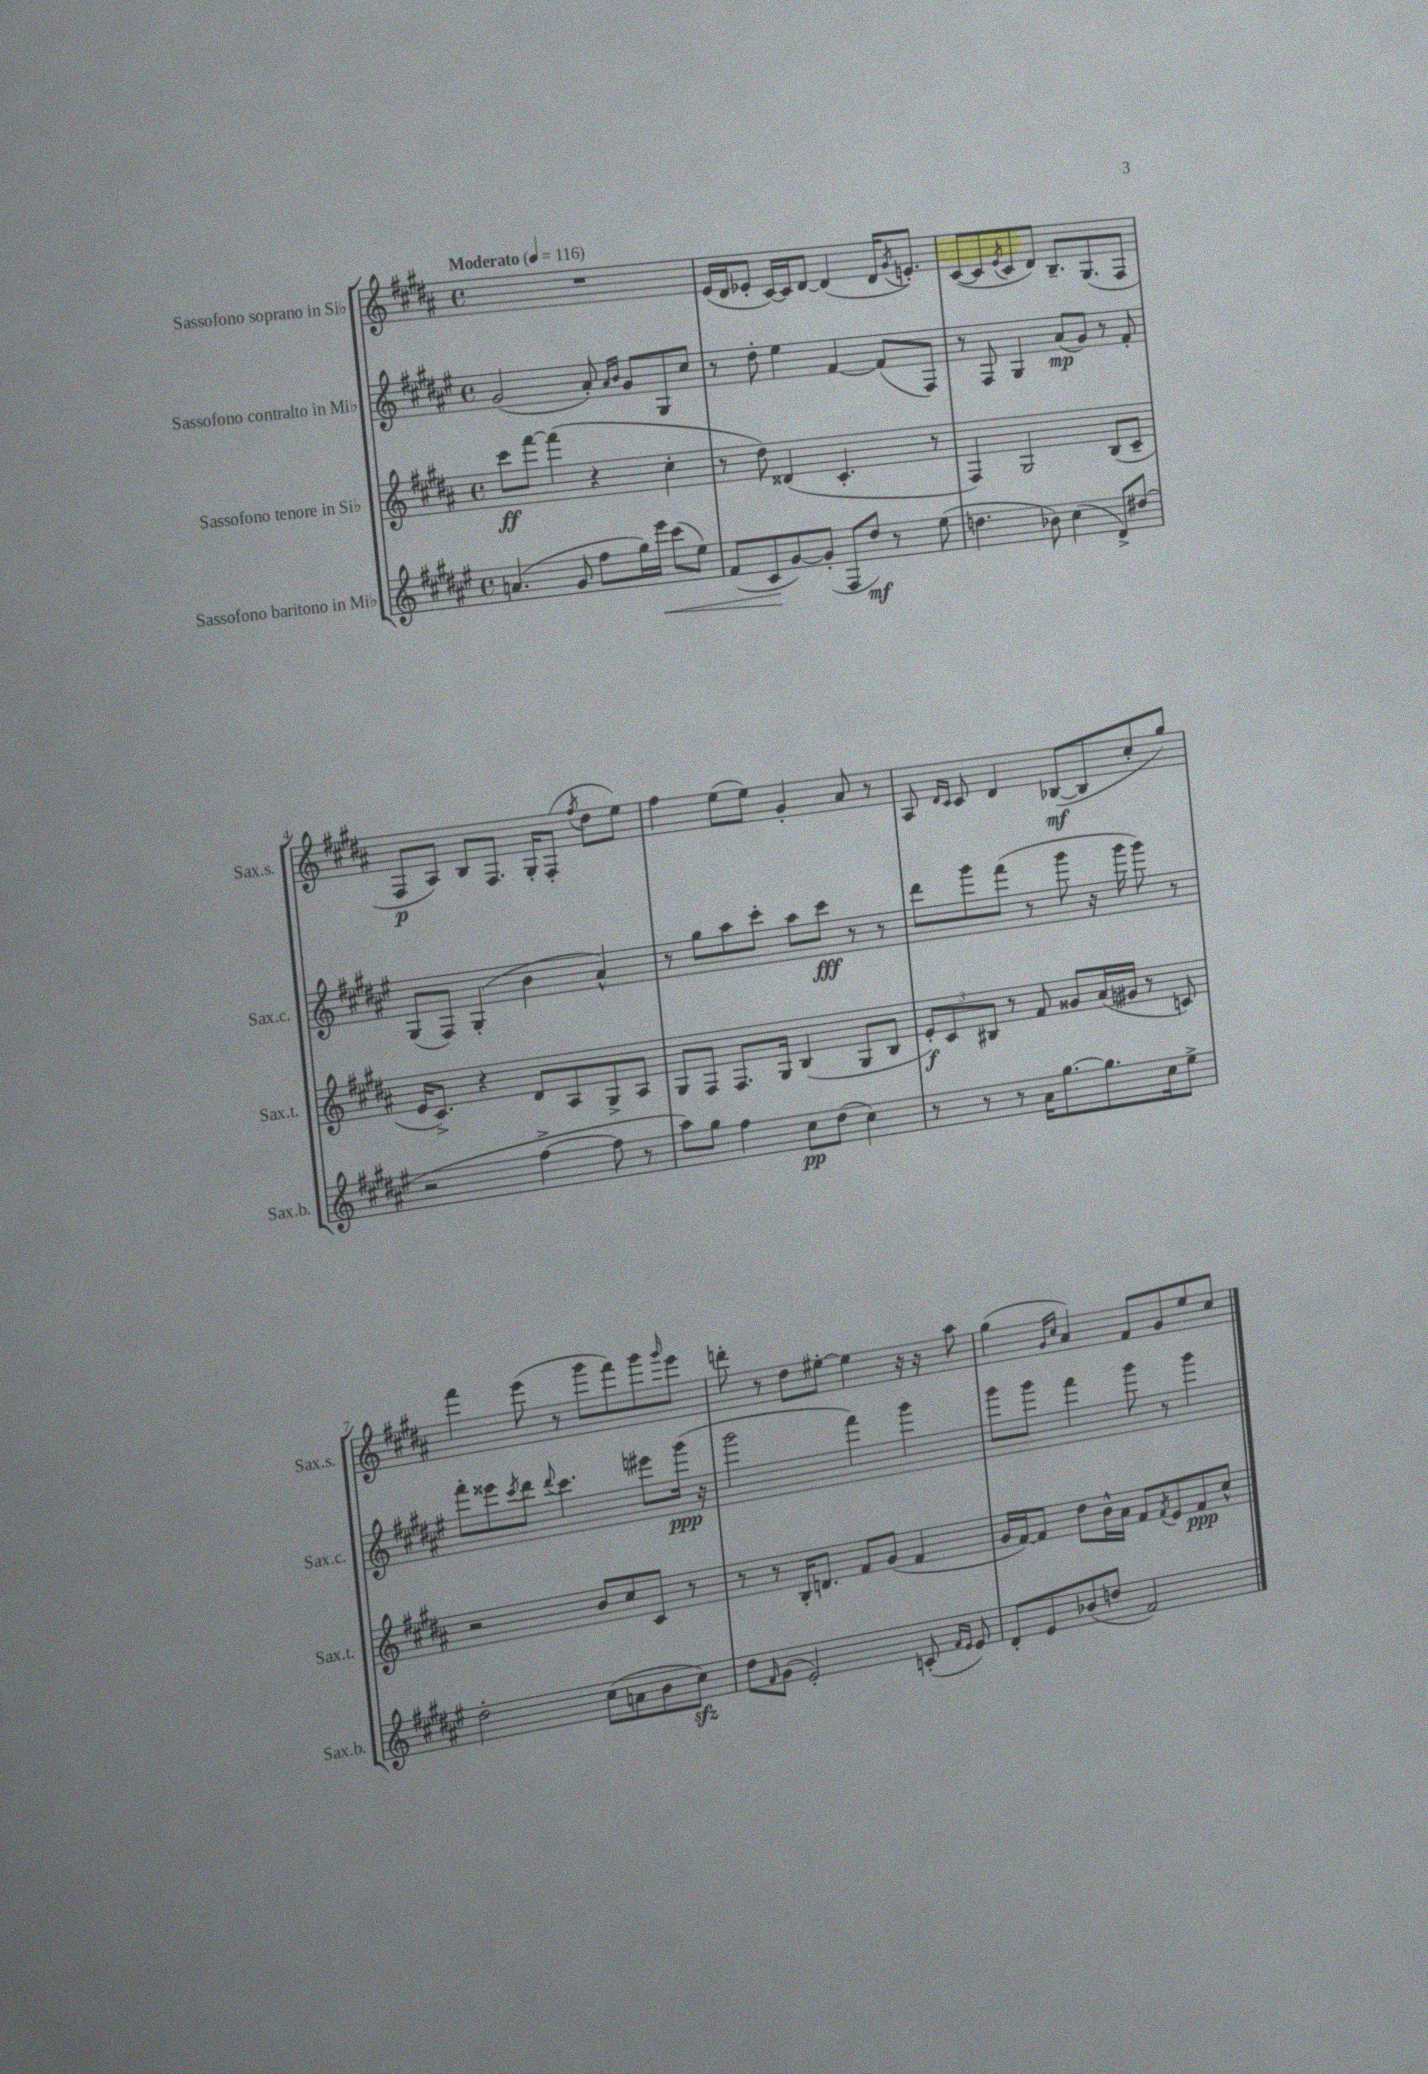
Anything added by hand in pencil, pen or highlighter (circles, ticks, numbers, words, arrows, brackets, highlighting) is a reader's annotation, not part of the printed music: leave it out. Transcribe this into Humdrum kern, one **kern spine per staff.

**kern	**kern	**kern	**kern
*staff4	*staff3	*staff2	*staff1
*clefG2	*clefG2	*clefG2	*clefG2
*k[f#c#g#d#a#e#]	*k[f#c#g#d#a#]	*k[f#c#g#d#a#e#]	*k[f#c#g#d#a#]
*M4/4	*M4/4	*M4/4	*M4/4
*met(c)	*met(c)	*met(c)	*met(c)
*MM116	*MM116	*MM116	*MM116
(4.a	8ccc#	(2g#	1r
.	[8fff#	.	.
.	(4fff#]	.	.
8g#	.	.	.
8ff#	4r	8a#')	.
.	.	16qqa#	.
.	.	16qqb	.
16gg#)	.	8g#	.
16eee#	.	.	.
(8ccc#	4cc#'	8G#	.
8ee#)	.	8cc#	.
=	=	=	=
(8f#	8r	8r	(16e
.	.	.	16d#
8c#	8dd#)	8dd#'	8e-'
[8g#)	(4d##	4ee#	[16c#)
.	.	.	16c#]
(8g#']	.	.	[8d#
8F#	4.c#'	[4f#	(4d#]
8dd#)	.	.	.
8r	.	(8f#]	16d#
.	.	.	8qg#
.	.	.	8.e')
(8ee#	8r	8F#)	.
=	=	=	=
4.dd	4F#)	8r	([8c#
.	.	8F#	8c#]
.	.	.	8qe
.	2G#	4G#	8c#
8b-)	.	.	8d#)
(4cc#	.	(8a#	8.B~
.	.	8g#)	.
.	.	.	(8.G#
8d#^)	(8B	8r	.
(8dd#	8c#~	8f#'	8F#
=	=	=	=
2r	16e	(8G#	8F#
.	8.c#^)	.	.
.	.	8F#)	8A#)
.	4r	(4G#'	8B
.	.	.	8.F#
[4ff#^	8d#	4b	.
.	.	.	16G#'
.	8A#	.	(8F#'
.	.	.	8qff#
8ff#]	8G#^	4a#^^)	8dd#
8r	8A#	.	8ee)
=	=	=	=
8aa#)	8G#	8r	4ff#
8gg#	8F#	8gg#	.
4ff#	8.F#	8aa#	(8ee
.	.	8ccc#'	8ee)
.	16G#	.	.
8cc#	(4B	8aa#	4g#'
(8dd#	.	8ccc#	.
4cc#)	8G#	8r	8a#
.	8B	8r	8r
=	=	=	=
8r	12e')	8ddd#	8A#
.	12c#	.	.
.	.	.	16qqd#
.	.	.	16qqc#
8r	.	8ggg#	8c#
.	12B#	.	.
8r	8r	(8fff#	4d#
16a#	8f#	8r	.
[8.gg#	.	.	.
.	8g##	8ggg#	([8B-
8.gg#]	(16a#	16r	8B-]
.	16g#	16ggg#	.
.	8r	8ggg#)	8cc#'
16cc#	.	.	.
8ee#^	8c)	8r	8gg#)
=	=	=	=
2dd#'	2r	8fff#'	4fff#
.	.	8eee##	.
.	.	8qccc#	.
.	.	8ddd#	(8eee
.	.	8qqddd#	.
.	.	4.ccc#	8r
(8cc#	8b	.	8ggg#
8a	8cc#	.	8fff#)
8b	8c#	8eee#	8ggg#
.	.	.	16qqggg#
8cc#)	8r	(16ggg#	8eee
.	.	16r	.
=	=	=	=
8dd#	8r	2ggg#	8ddd'
16qqf#	.	.	.
(8g#	8r	.	8r
2e#')	16B'	.	8dd#
.	8.d	.	.
.	.	.	[8ee#'
.	8f#	4fff#)	4ee#]
.	(8g#	.	.
(8c'	4f#	4ggg#	16r
.	.	.	16r
16qqf#	.	.	.
16qqe#	.	.	.
8e#)	.	.	8aa#
=	=	=	=
8d#'	16g#	8ggg#	(4gg#
.	[16f#)	.	.
8e#	8f#]	8ggg#	.
.	.	.	16qqg#
.	.	.	16qqcc#
(8b-	8dd#	4fff#	4a#)
8dd	16b^^	.	.
.	16a#	.	.
2f#)	8f#	8ggg#	8f#
.	8qf#	.	.
.	8e	8r	8g#
.	8f#	4ggg#	8ee
.	8cc#^^	.	8cc#
==	==	==	==
*-	*-	*-	*-
